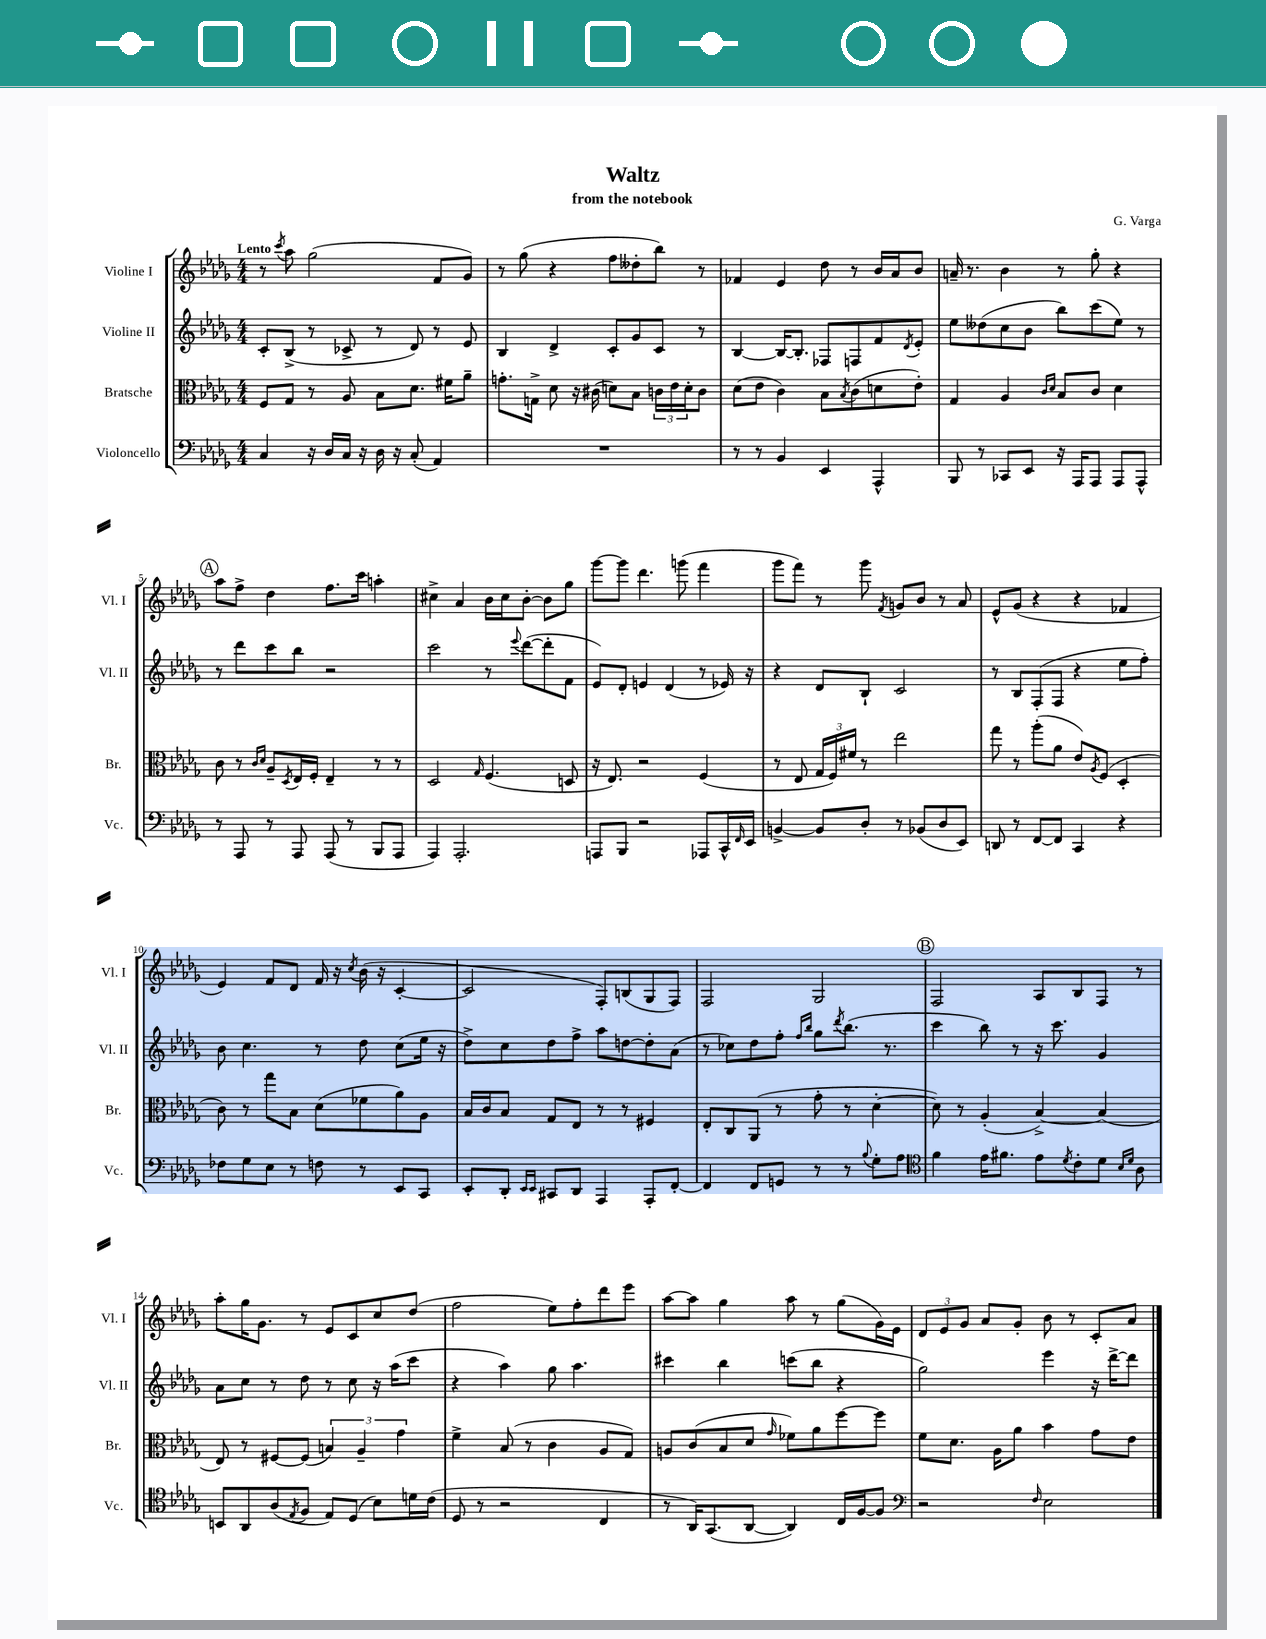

**kern	**kern	**kern	**kern
*part4	*part3	*part2	*part1
*staff4	*staff3	*staff2	*staff1
*I"Violoncello	*I"Bratsche	*I"Violine II	*I"Violine I
*I'Vc.	*I'Br.	*I'Vl. II	*I'Vl. I
*clefF4	*clefC3	*clefG2	*clefG2
*k[b-e-a-d-g-]	*k[b-e-a-d-g-]	*k[b-e-a-d-g-]	*k[b-e-a-d-g-]
*M4/4	*M4/4	*M4/4	*M4/4
=1	=1	=1	=1
!	!	!	!LO:TX:a:B:t=Lento
4C/	8F/L	8c'/L	8r
.	.	.	8qccc/
.	8G-/J	(8B-^/J	8aa-\
16r	8r	8r	(2gg-\
16D-/LL	.	.	.
16C/JJ	8A-/	8c-X^/	.
16r	.	.	.
16D-\	8B-\L	8r	.
16r	.	.	.
(8C'/	8.d-\J	8d-/)	.
4AA-/)	.	8r	8f/L
.	16f#X\KL	.	.
.	8a-~\J	8e-/	8g-/J)
=2	=2	=2	=2
1r	8.gn'\L	4B-/	8r
.	.	.	(8gg-\
.	16Gn^\Jk	.	.
.	8d-\	4d-^/	4r
.	16r	.	.
.	(16c#X\	.	.
.	8dn\L)	8c'/L	8ff\L
.	8B-\J	8g-/	8dd--X'\
.	24cn\LL	8c/J	8bb-\J)
.	24e-\	.	.
.	24d'\J	.	.
.	8c\J	8r	8r
=3	=3	=3	=3
8r	(8d-\L	[4B-/	4f-X/
8r	8e-\J	.	.
4BB-/	4c\)	16B-/KL_	4e-/
.	.	8.B-'/J]	.
4EE-/	8B-\L	8F-X/L	8dd-\
.	8qB-/	.	.
.	(8c\	8Fn/	8r
4AAA-^^/	8dn\	8f/	16b-/LL
.	.	.	16a-/J
.	.	8qd-/	.
.	8e-'\J)	8e-'/J	8b-/J
=4	=4	=4	=4
8BBB-/	4G-/	8ee-\L	16an~/
.	.	.	8.r
8r	.	(8dd--X\	.
8CC-X/L	4A-/	8cc\	4b-\
8EE-/J	.	8b-\J	.
.	16qqc/LL	.	.
.	16qqd-/JJ	.	.
16r	8B-/L	8bb-\L)	8r
16AAA-/KL	.	.	.
8AAA-/J	8c/J	(8ccc\	8gg-'\
8AAA-/L	4d-\	8ee-\J)	4r
8AAA-^^/J	.	8r	.
!!LO:LB:g=z
!!LO:REH:place=s1:t=A
=5	=5	=5	=5
8r	8c\	8r	8aa-\L
8AAA-/	8r	8ddd-\L	8ff^\J
.	16qqc/LL	.	.
.	16qqd-/JJ	.	.
8r	8A-~/L	8ccc\	4dd-\
.	8qD-/	.	.
8AAA-/	16E-/L	8bb-\J	.
.	16F'/JJ	.	.
(8AAA-/	4E-~/	2r	8.ff\L
8r	.	.	.
.	.	.	16ccc\Jk
8BBB-/L	8r	.	4aan'\
8AAA-/J	8r	.	.
=6	=6	=6	=6
4AAA-/)	2D-/	2ccc\	4cc#X^\
2.AAA-'/	.	.	4a-/
.	16qqG-/	.	.
.	(4.F/	8r	16b-\LL
.	.	.	16cc#\J
.	.	8qqeee-/	.
.	.	([8ddd-\L	[8b-'\J
.	.	8ddd-'\]	8b-\L]
.	8Dn/	8f\J	8gg-\J
=7	=7	=7	=7
8AAAn/L	16r	8e-/L)	[8ggg-\L
.	8.E-/)	.	.
8BBB-/J	.	8d-'/J	8ggg-\J]
2r	2r	4en/	4.ddd-\
.	.	(4d-/	.
.	.	.	(8gggn\
8AAA-X/L	(4F/	8r	4fff\
16CC^^/L	.	16e-X/)	.
16qqFF/	.	.	.
16EE-/JJ	.	16r	.
=8	=8	=8	=8
[4BBn^/	8r	4r	8ggg-\L
.	8E-/	.	8fff\J)
8BB/L]	24G-/LL	8d-/L	8r
.	24F/)	.	.
.	24f#X/JJ	.	.
8D-'/J	8r	8B-`/J	8ggg-\
.	.	.	8qf/
8r	2ee-\	2c/	8gn/L
(8BB-X/L	.	.	8b-/J
8D-/	.	.	8r
8EE-/J)	.	.	8a-/
=9	=9	=9	=9
8DDn/	8gg-\	8r	8e-^^/L
8r	8r	8B-/L	(8g-/J
[8FF/L	(8aa-'\L	(8F'/	4r
8FF/J]	8a-\J	8F/J	.
4CC/	8e-/L)	4r	4r
.	8qA-/	.	.
.	(8F/J	.	.
4r	4D-'/	8ee-\L	4f-X/
.	.	8ff'\J)	.
!!LO:LB:g=z
=10	=10	=10	=10
8F-X\L	8c\)	8b-\	4e-/)
8G-\	8r	4.cc\	.
8E-\J	8gg-\L	.	8f/L
8r	8B-\J	.	8d-/J
8Fn\	(8d-\L	8r	16f/
.	.	.	16r
.	.	.	8qcc/
8r	8f-X\	8dd-\	(16b-\
.	.	.	16r
8EE-/L	8a-\)	(8cc\L	[4c'/
8CC/J	8A-\J	16ee-\Jk	.
.	.	16r	.
=11	=11	=11	=11
8EE-'/L	16B-/LL	8dd-^\L)	2c/]
.	16c/J	.	.
8DD-'/J	8B-/J	8cc\	.
16qqEE-/LL	.	.	.
16qqEE-/JJ	.	.	.
8CC#X/L	8G-/L	8dd-\	.
8DD-/J	8E-/J	8ff^\J	.
4AAA-/	8r	8aa-\L	8F'/L)
.	8r	[8ddn\	(8Bn/
8AAA-'/L	4F#X/	8dd'\]	8G-/
[8FF'/J	.	(8a-\J	8F/J)
=12	=12	=12	=12
4FF/]	8E-'/L	8r	2F/
.	8C/	8cc-X\L)	.
8FF/L	(8AA-/J	8dd-\	.
8GGn/J	8r	8ff'\J	.
.	.	16qqff/LL	.
.	.	16qqbb-/JJ	.
8r	8g-'\	8gg-\L	2G-/
.	.	8qddd-/	.
8r	8r	(8.bb-\J	.
8qqB-/	.	.	.
8G-'\L	[4d-'\	.	.
.	.	8.r	.
8A-\J	.	.	.
!!LO:REH:place=s1:t=B
=13	=13	=13	=13
*clefC4	*	*	*
4f\	8d-\])	4ccc\	2F/
.	8r	.	.
16e-\KL	(4A-'/	8bb-\)	.
8.f#X\J	.	.	.
.	.	8r	.
8e-\L	[4B-^/)	16r	8A-/L
.	.	8.ccc\	.
8qd-/	.	.	.
8c'\	.	.	8B-/
8d-\J	(4B-/]	4g-/	8F/J
16qqB-/LL	.	.	.
16qqd-/JJ	.	.	.
8A-\	.	.	8r
!!LO:LB:g=z
=14	=14	=14	=14
8BBn/L	8E-/)	8a-\L	8aa-'\L
8AA-/	8r	8cc\J	16gg-\K
.	.	.	8.g-\J
(8A-/	[8F#X/L	8r	.
8qE-/	.	.	.
8F/J	(8F#/J]	8dd-\	8r
8E-/L)	6Bn/)	8r	8e-/L
(8D-/J	.	8cc\	8c/
.	6A-~/	.	.
8B-\L)	.	16r	8cc/
.	.	(16aa-\KL	.
.	6g-\	.	.
16dn\L	.	8ccc\J	(8dd-/J
(16c\JJ	.	.	.
=15	=15	=15	=15
8D-/	4f^\	4r	2ff\
8r	.	.	.
2r	(8B-/	4aa-\)	.
.	8r	.	.
.	4c\	8gg-\	8ee-\L)
.	.	4.aa-\	8ff'\
4C/	8A-/L	.	8ddd-\
.	8G-/J)	.	8eee-\J
=16	=16	=16	=16
8r	8An/L	4ccc#X\	[8aa-\L
16AA-/KL)	(8c/	.	8aa-\J]
(8.GG-/	.	.	.
.	8B-/	4bb-\	4gg-\
[8AA-/J	8d-/J	.	.
.	16qqg-/	.	.
4AA-/])	8f-X\L)	(8cccn\L	8aa-\
.	8a-\	8bb-\J	8r
16C/LL	[8ff\	4r	(8gg-\L
[16F/J	.	.	.
8F/J]	8ff\J]	.	16g-\L)
.	.	.	16e-\JJ
=17	=17	=17	=17
*clefF4	*	*	*
2r	8f\L	2gg-\)	12d-/L
.	.	.	12e-/
.	8.d-\J	.	.
.	.	.	12g-/J
.	.	.	8a-/L
.	16A-\KL	.	.
.	8a-\J	.	8g-'/J
16qqF/	.	.	.
2E-\	4b-\	4eee-\	8b-\
.	.	.	8r
.	8g-\L	16r	8c'/L
.	.	[16ddd-^\KL	.
.	8e-\J	8ddd-\J]	8a-/J
==	==	==	==
*-	*-	*-	*-
